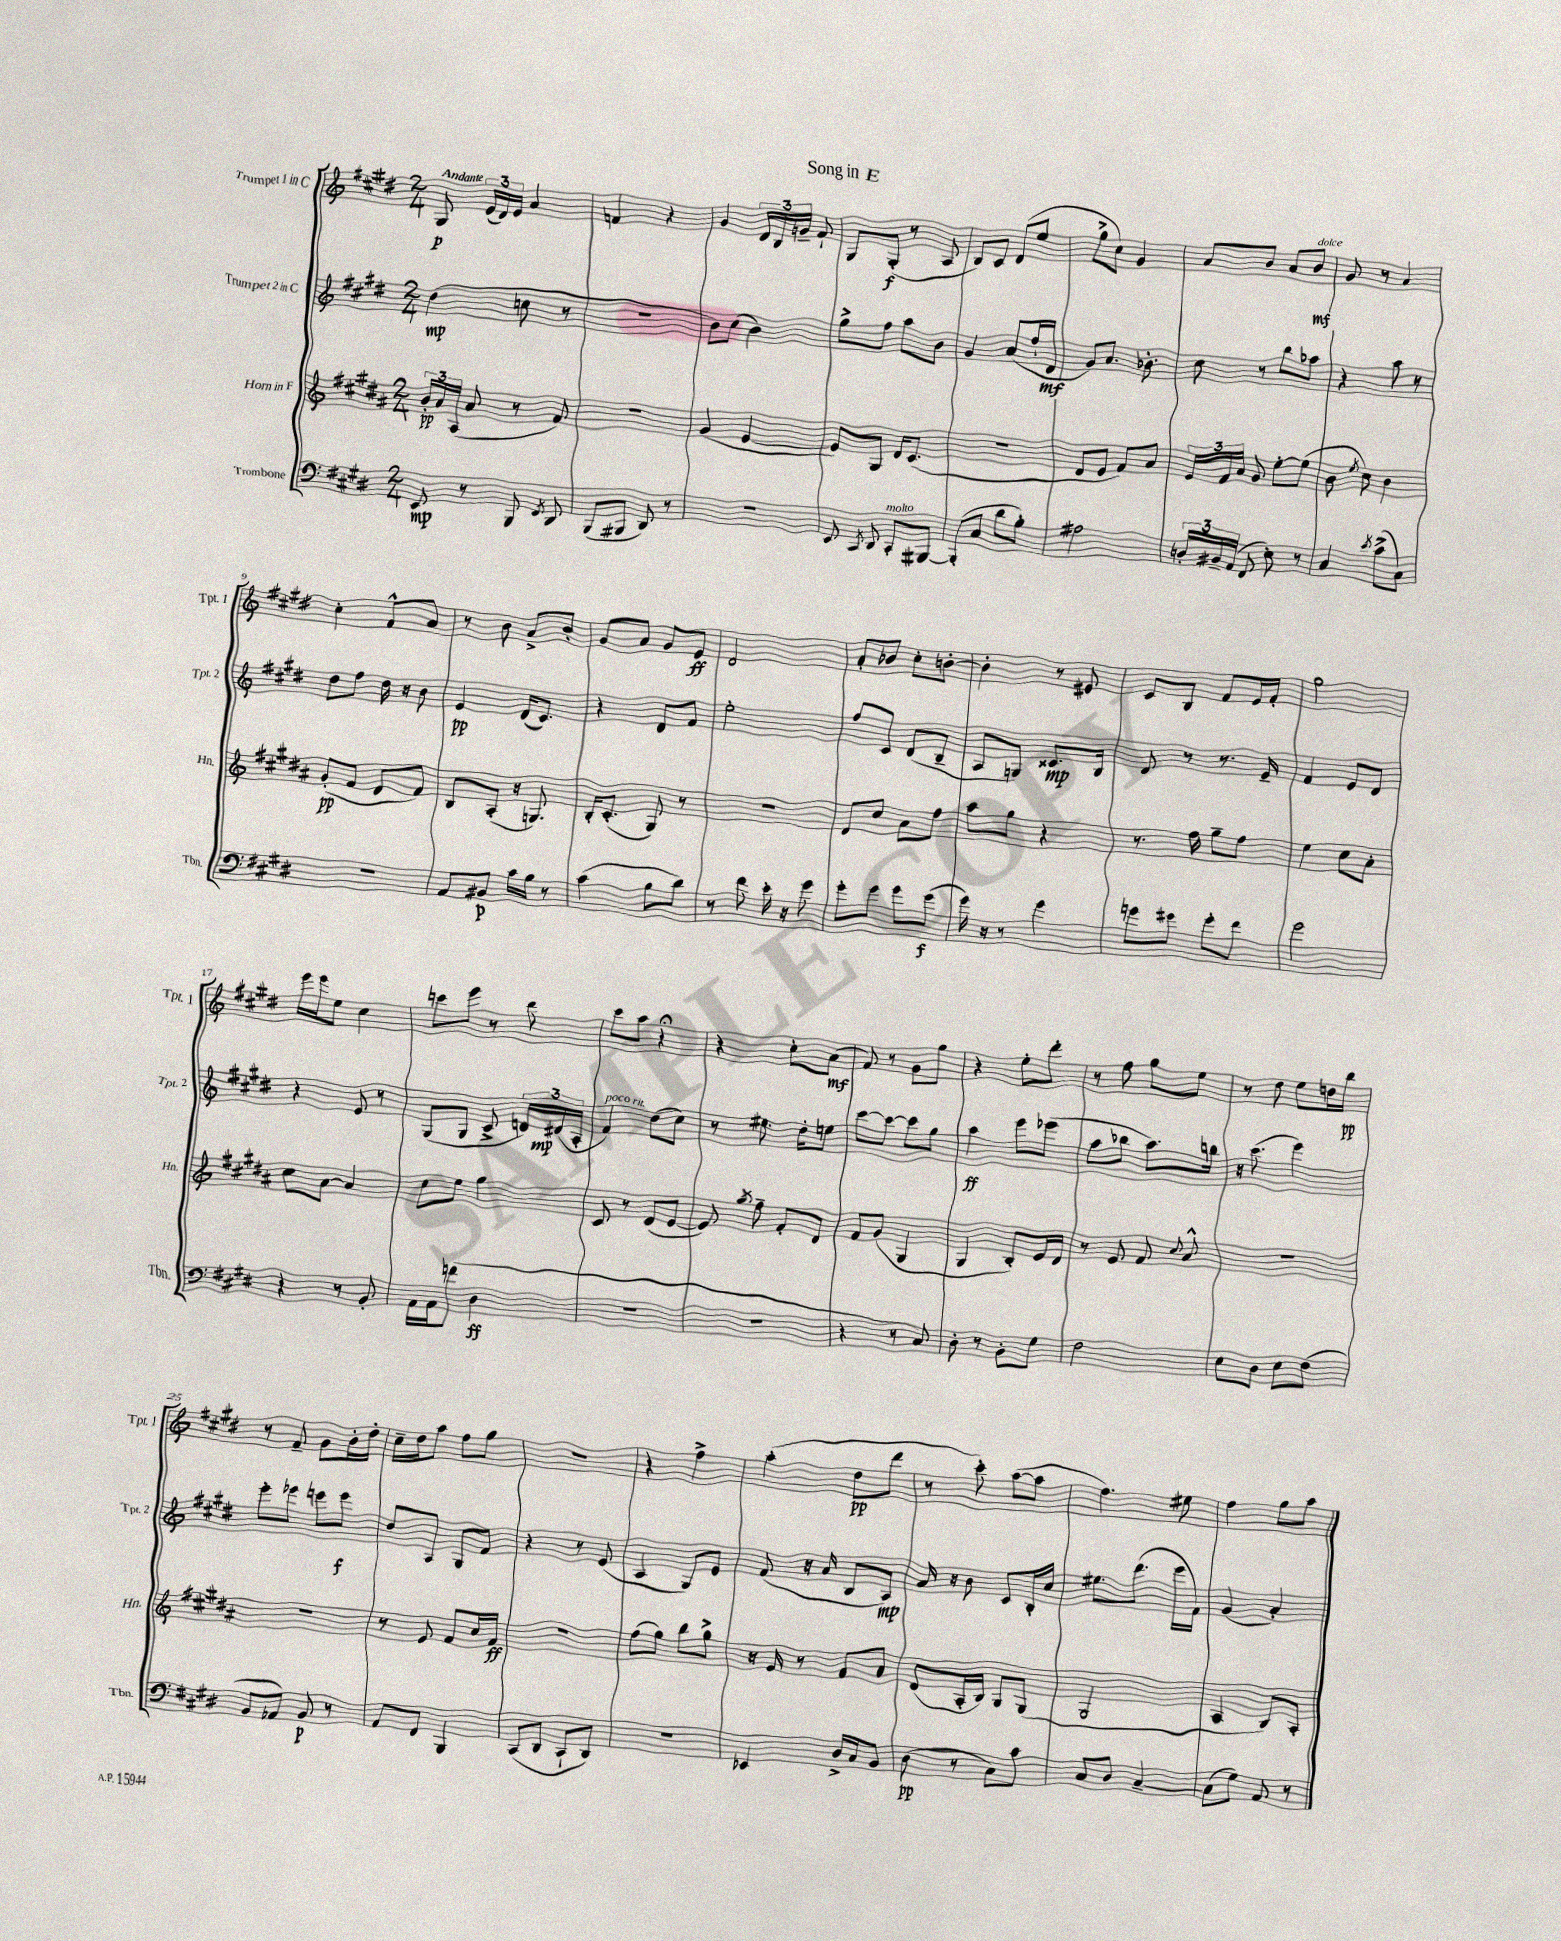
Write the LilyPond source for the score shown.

\header { title = "Song in E" }
<<
\new StaffGroup <<
\new Staff = "s0" \with { instrumentName = "Trumpet 1 in C" shortInstrumentName = "Tpt. 1" } {
    \clef treble \key e \major \numericTimeSignature \time 2/4 \tempo "Andante"
    \autoBeamOff gis8\p \tuplet 3/2 { e'16[( dis'16) e'16] } a'4 |
    f'4 r4 |
    gis'4 \tuplet 3/2 { dis'16[ b16 g'16]-- } fis'8-! |
    gis8[ gis8]-.\f( r8 a8 |
    b8[) cis'8] dis'8[( e''8] |
    gis''8[-> cis''8]) gis'4 |
    a'8[ b'8] a'8[ b'8]\mf^\markup { \italic "dolce" } |
    gis'8 r8 a'4 |
    cis''4-. fis'8[-^ a'8] |
    r8 b'8 a'8[-> b'8]-. |
    gis'8[ a'8] gis'8[ e'8]\ff |
    dis'2 |
    a'8[-. bes'8] cis''8[-. b'8]~-. |
    b'4-. r8 eis'8 |
    cis'8[ b8] fis'8[ e'16 fis'16]-. |
    gis''2 |
    e'''16[ e'''16 e''8] cis''4 |
    c'''8[ e'''8] r8 dis'''8 |
    cis'''8[ a''8] r4\fermata |
    r4 cis''8[-. a'8]\mf( |
    fis'8) r8 gis'8[ gis''8] |
    r4 e''8[-. dis'''8]-. |
    r8 fis''8 gis''8[ e''8] |
    r8 dis''8 e''8[ d''16 b''16]\pp |
    r8 fis'8-- gis'8[ b'16-. dis''16]-. |
    cis''16[-- dis''16 a''8] fis''8[ gis''8] |
    R2 |
    r4 fis''4-> |
    a''4-.( dis''8[\pp dis'''8] |
    r8 cis'''8-.) a''8[~( a''8] |
    fis''4.) eis''8 |
    fis''4 gis''8[ a''8] \bar "|." |
}
\new Staff = "s1" \with { instrumentName = "Trumpet 2 in C" shortInstrumentName = "Tpt. 2" } {
    \clef treble \key e \major \numericTimeSignature \time 2/4
    \autoBeamOff dis''4\mp( c''8 r8 |
    r2 |
    b'8[) cis''8]( b'4) |
    gis''8[-> fis''8] a''8[ b'8] |
    gis'4 a'8[( fis''16-! dis'16]\mf |
    gis'8[) a'8.] bes'8.-. |
    cis''8 r8 b''8[ aes''8] |
    r4 a''8 r8 |
    dis''8[ fis''8] dis''16 r16 b'8 |
    e'4\pp dis'16[( cis'8.]) |
    r4 dis'8[ fis'8] |
    e''2-. |
    fis''8[ cis'8] dis'8[( b8]-- |
    a8[ g8]) cisis'8.[\mp b16] |
    dis'8 r8 r8. e'16-- |
    fis'4 e'8[ dis'8] |
    r4 e'8 r8 |
    gis8[( gis8] cis'8-> \tuplet 3/2 { d'16[) dis'16\mp( a16]-. } |
    fis'4^\markup { \italic "poco rit." }) dis''8[( cis''8]) |
    r8 eis''8. dis''16[-. e''8] |
    cis'''8[~ cis'''8]~ cis'''8[ gis''8] |
    a''4\ff e'''8[ ees'''8]( |
    a''8[ bes''8] a''8.[) b''16] |
    r16 cis'''8.( e'''4) |
    e'''8[-. ees'''8] e'''8[ e'''8]\f |
    dis''8[ a8] gis8[ fis'8] |
    r4 r8 e'8( |
    a4 gis8[) e'8] |
    fis'8( r16 a'16 b8[ a8]\mp) |
    a'16 r16 b'8 cis'8[ b16-. cis''16] |
    eis''8.[ dis'''8.]( e'''16[ fis'16]) |
    gis'4( a'4-.) \bar "|." |
}
\new Staff = "s2" \with { instrumentName = "Horn in F" shortInstrumentName = "Hn." } {
    \clef treble \key b \major \numericTimeSignature \time 2/4
    \autoBeamOff \tuplet 3/2 { b'16[-.\pp ais'16 ais16]( } ais'8 r8 fis'8) |
    R2 |
    gis'4( e'4~ |
    e'8[) gis8] dis'16[ cis'8.]( |
    r2 |
    dis'8[ e'8] fis'8[) ais'8] |
    \tuplet 3/2 { e'16[ fis'16 ais'16] } gis'8 e''8[~-. e''8]( |
    b'8 \acciaccatura { e''8 } cis''8) b'4 |
    gis'8[-.\pp( fis'8] dis'8[ fis'8]) |
    b8[ ais8]-.( r16 g8.) |
    b16[-. cis'8.]-.( gis8) r8 |
    R2 |
    dis'8[ cis''8] ais'8[ fis''8] |
    ais''8[ gis''8] r4 |
    r8. fis''16 gis''8[-- fis''8] |
    e''4 cis''8[ ais'8]-. |
    cis''8[ ais'8]~ ais'4 |
    cis''8[ e''8] gis''4 |
    cis'8 r8 dis'8[( e'8]~ |
    e'8) \acciaccatura { gis''8 } fis''8-- fis'8[-. dis'8] |
    fis'8[ gis'8]( gis4 |
    gis4 b8[-.) e'16 dis'16] |
    r8 e'8 fis'8 \appoggiatura { cis''8 } ais'8-^ |
    R2 |
    R2 |
    r8 e'8 fis'8[ cis''16 fis'16]\ff |
    r2 |
    fis''8[( gis''8]) b''8[ gis''8]-> |
    r16 e'16 r8 fis'8[ ais'8] |
    dis'8[( ais16-. b16]) gis8[ gis8]( |
    gis2 |
    ais4 b8[) ais8]-. \bar "|." |
}
\new Staff = "s3" \with { instrumentName = "Trombone" shortInstrumentName = "Tbn." } {
    \clef bass \key e \major \numericTimeSignature \time 2/4
    \autoBeamOff e,8\mp r8 b,,8 \acciaccatura { fis,8 } dis,8 |
    b,,8[( bis,,8] dis,8) r8 |
    r2 |
    e,8 \acciaccatura { cis,8 } dis,8 cis,8[-.^\markup { \italic "molto" } bis,,8]~ |
    bis,,8[-.( cis8] dis'8[ b8]-.) |
    ais2 |
    \tuplet 3/2 { d16[-. bis,16-- a,16]( } fis,8 e8-.) r8 |
    cis4 \acciaccatura { e'8 } cis'8[->( cis8]) |
    R2 |
    a,8[ bis,8]\p cis'16[ b16] r8 |
    cis'4( b8[ dis'8]) |
    r8 fis'8 e'16-. r16 gis'8 |
    gis'8[-. gis'8] gis'8[ gis'8]\f( |
    gis'16) r16 r8 gis'4 |
    g'8[ gis'8] gis'8[-. fis'8] |
    gis'2 |
    r4 r8 b,8-. |
    a,16[ a,16 f'8]( dis4\ff |
    R2 |
    R2 |
    r4 r8 cis8) |
    dis8-. r8 b,8[-. gis8] |
    fis2 |
    e8[ dis8] e8[ fis8]( |
    b,8[ aes,8]) b,8\p r8 |
    a,8[ fis,8] b,,4 |
    cis,8[( dis,8] cis,8[-! dis,8]) |
    R2 |
    ees,4 dis16[-> cis16 b,8] |
    dis8\pp( r8 cis8[) cis'8] |
    cis8[ dis8] cis4~-- |
    cis8[( gis8]) a,8 r8 \bar "|." |
}
>>
>>
